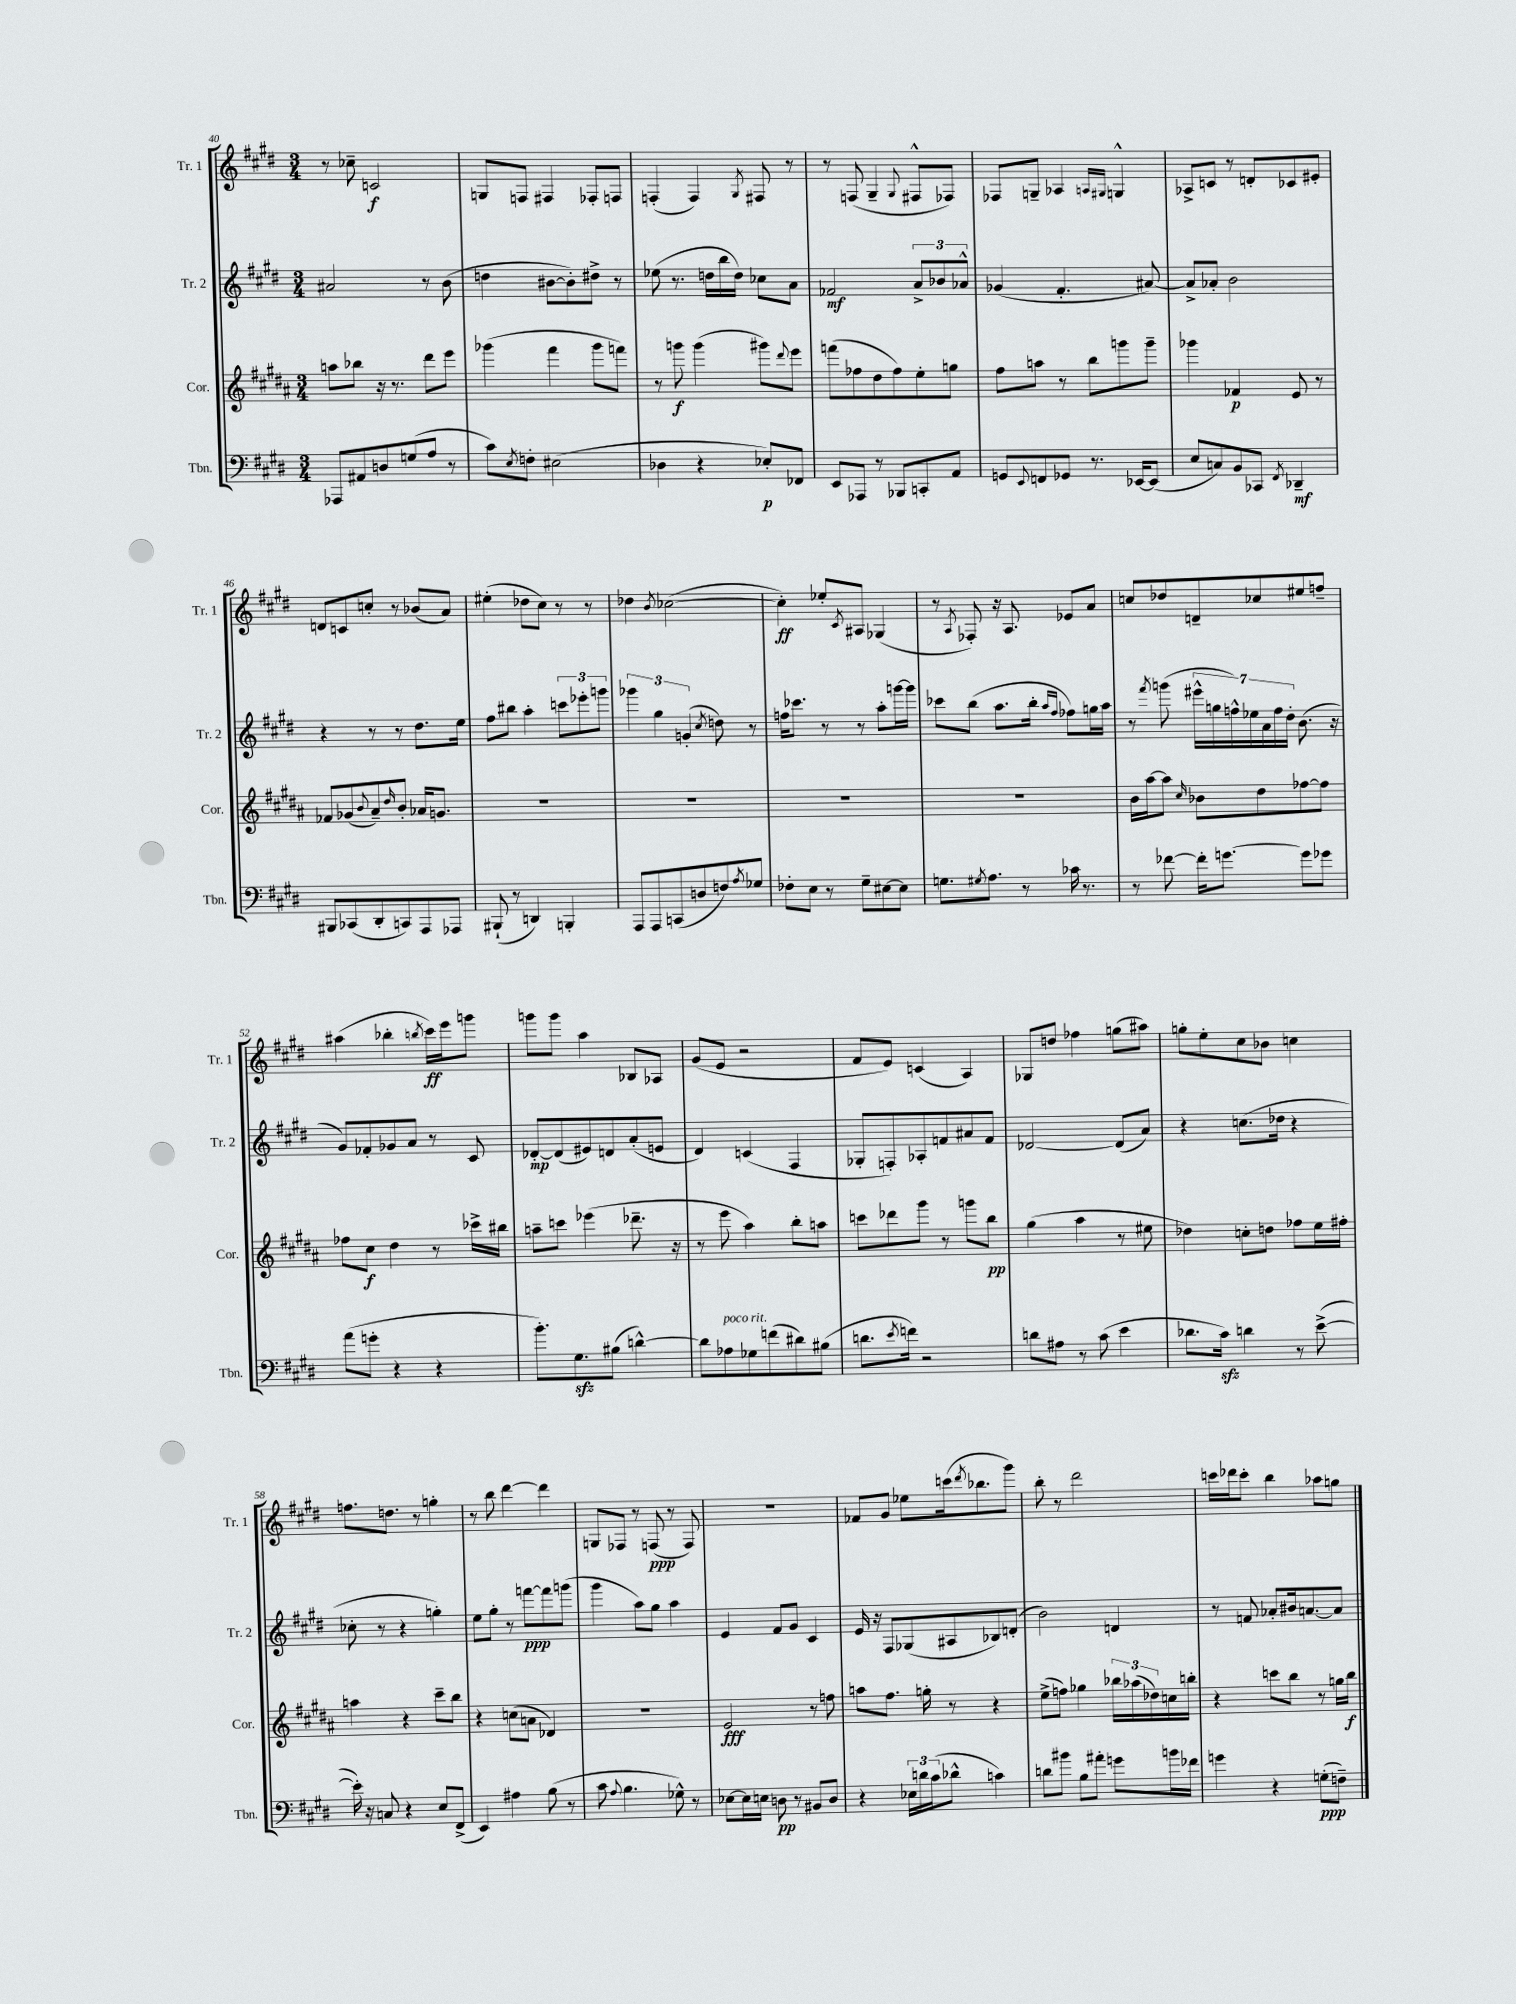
<<
\new StaffGroup <<
\new Staff = "s0" \with { instrumentName = "Tr. 1" shortInstrumentName = "Tr. 1" } {
    \clef treble \key e \major \numericTimeSignature \time 3/4
    r8 ces''8-- c'2\f |
    g8 f8 fis4 fes8-. f8 |
    f4-.( f4) \acciaccatura { gis8 } fis8 r8 |
    r8 f8( gis4-- \appoggiatura { gis8 } fis8-^ fes8) |
    fes8 g8-- aes4 \grace { a16 gis16 } g4-^ |
    aes8-> c'8 r8 d'8-. ces'8 eis'8-. |
    d'8 c'8 c''8-. r8 bes'8( a'8) |
    eis''4-.( des''8 cis''8) r8 r8 |
    des''4 \acciaccatura { b'8 } ces''2~( |
    ces''4-.\ff) ees''8-. \acciaccatura { cis'8 } ais8 ges4( |
    r8 \acciaccatura { a8 } fes8-.) r16 a8. ees'8 a'8 |
    c''8 des''8 d'8-- ces''8 eis''8 f''8-- |
    ais''4( bes''4-. \acciaccatura { b''8 } cis'''16\ff) e'''16 g'''8 |
    g'''8 g'''8 a''4 bes8 aes8 |
    gis'8( e'8 r2 |
    fis'8 e'8) c'4( a4) |
    ges8 d''8 fes''4 g''8( ais''8) |
    g''8-. e''8-. cis''8 bes'8 c''4 |
    f''8. d''8. r8 g''4-. |
    r8 b''8 dis'''4~ dis'''4 |
    g8 fes8 r8 f8\ppp( r8 f8) |
    R2. |
    fes'8 gis'8 ees''8 c'''16( \acciaccatura { dis'''8 } bes''8. gis'''8) |
    b''8-. r8 dis'''2 |
    c'''16 des'''16 c'''8-. b''4 aes''8 g''8 \bar "|." |
}
\new Staff = "s1" \with { instrumentName = "Tr. 2" shortInstrumentName = "Tr. 2" } {
    \clef treble \key e \major \numericTimeSignature \time 3/4
    ais'2 r8 b'8( |
    d''4 bis'8~ bis'8-.) dis''8-> r8 |
    ees''8( r8. d''16 b''16 d''16) ces''8 a'8 |
    fes'2\mf \tuplet 3/2 { a'8-> bes'8 aes'8-^ } |
    ges'4( fis'4.-. ais'8~) |
    ais'8-> aes'8-. b'2 |
    r4 r8 r8 dis''8. e''16 |
    fis''8 bis''8 a''4-. \tuplet 3/2 { c'''8 ees'''8-. g'''8 } |
    \tuplet 3/2 { ges'''4 gis''4 g'4-.( } \acciaccatura { cis''8 } d''8) r8 |
    f''16 ces'''8. r8 r8 a''8-. g'''16~ g'''16 |
    ces'''8 b''8( a''8. b''16-. \grace { a''16 fis''16 } fes''8) g''16 a''16 |
    r8 \acciaccatura { fis'''8 } g'''8( \tuplet 7/4 { eis'''16-^ g''16 f''16-^) ees''16 a'16 f''16 dis''16-. } b'8.( r16 |
    gis'8) fes'8-. ges'8 a'8 r8 cis'8 |
    des'8~-.\mp des'8( eis'8) d'8 a'8-.( e'8 |
    dis'4) c'4( fis4 |
    ges8-. f8-.) aes8-. f'8 ais'8 f'8 |
    des'2~ des'8( a'8) |
    r4 c''8.( des''16 r4 |
    ces''8-. r8 r4 g''4-.) |
    e''8 gis''8-. r8 f'''8~\ppp f'''8 g'''8( |
    gis'''4 a''8) gis''8 a''4 |
    e'4 fis'8 gis'8 cis'4 |
    e'16 r16 fis8 ges8( ais8 bes8) d'8-.( |
    b'2) d'4 |
    r8 f'8 aes'8-. bis'16 a'8.~ a'8 \bar "|." |
}
\new Staff = "s2" \with { instrumentName = "Cor." shortInstrumentName = "Cor." } {
    \clef treble \key b \major \numericTimeSignature \time 3/4
    a''8 bes''8 r16 r8. dis'''8 e'''8 |
    ges'''4( fis'''4 ges'''8 f'''8) |
    r8 g'''8\f g'''4( gis'''8) \appoggiatura { dis'''8 } e'''8 |
    f'''8( fes''8 dis''8 fes''8) e''8-. g''8 |
    fis''8 a''8 r8 b''8 g'''8 g'''8-- |
    ges'''4 fes'4\p e'8 r8 |
    fes'8 ges'8( \appoggiatura { b'8 } ais'8--) \grace { dis''16 } b'8-. aes'16 g'8. |
    R2. |
    R2. |
    R2. |
    R2. |
    b'16 ais''16~ ais''8 \grace { cis''16 } bes'8 dis''8 fes''8~ fes''8 |
    fes''8 cis''8\f dis''4 r8 ces'''16-> bis''16 |
    a''8-- c'''8 ees'''4( des'''8.-- r16 |
    r8 e'''8 ais''4) b''8-. a''8 |
    c'''8 des'''8 gis'''8 r8 g'''8 b''8\pp |
    gis''4( ais''4 r8 eis''8 |
    des''4) c''8-. d''8 fes''8 e''16 fis''16-. |
    a''4 r4 cis'''8-- b''8 |
    r4 c''8( a'8 des'4) |
    R2. |
    e'2\fff r8 f''8 |
    a''8 fis''8. g''16-. r8 r4 |
    e''8->( f''8) ges''4 \tuplet 3/2 { bes''16 aes''16( des''16) } c''16 b''16-. |
    r4 c'''8 b''8 r8 g''16 b''16\f \bar "|." |
}
\new Staff = "s3" \with { instrumentName = "Tbn." shortInstrumentName = "Tbn." } {
    \clef bass \key e \major \numericTimeSignature \time 3/4
    aes,,8 ais,8 d8 g8( a8 r8 |
    cis'8) \acciaccatura { e8 } f8-. eis2( |
    des4 r4 ees8-.\p) fes,8 |
    e,8 aes,,8 r8 bes,,8 c,8-. a,8 |
    g,8 \appoggiatura { e,8 } f,8 ges,8 r8. ees,16~ ees,8( |
    e8 c8) b,8 ces,8 \acciaccatura { fis,8 } des,4--\mf |
    bis,,8 ces,8( dis,8-. c,8) a,,8 aes,,8 |
    bis,,8-!( r8 d,4) b,,4-. |
    a,,8 a,,8 c,8( d8 f8) \acciaccatura { a8 } ges8 |
    fes8-. e8 r8 gis8-- eis8~ eis8 |
    g8. \acciaccatura { gis8 } a8. r8 ces'16 r8. |
    r8 fes'8~ fes'16-. g'8.~ g'8 ges'8 |
    a'8( g'8-. r4 r4 |
    b'8.-.) gis8.\sfz bis8( d'4~-^) |
    d'8 aes8^\markup { \italic "poco rit." } ges8 f'8( dis'8) bis8( |
    d'8. \acciaccatura { e'8 } f'16) r2 |
    d'8 ais8 r8 cis'8( e'4 |
    des'8. cis'16\sfz) d'4 r8 e'8~->( |
    e'16-.) r16 c8 r4 e8 fis,8->( |
    e,4) ais4 b8( r8 |
    cis'8 \appoggiatura { a8 } b4. ges8-^) r8 |
    ees8~ ees16 e16 d8\pp r8 bis,8 d8 |
    r4 \tuplet 3/2 { ees16 d'16 cis'16( } des'8-^ c'4) |
    d'8 bis'8 b8 ais'8-. g'8 b'16 fes'16 |
    g'4 r4 g8-.\ppp( f8--) \bar "|." |
}
>>
>>
\layout { \context { \Score currentBarNumber = #40 } }
